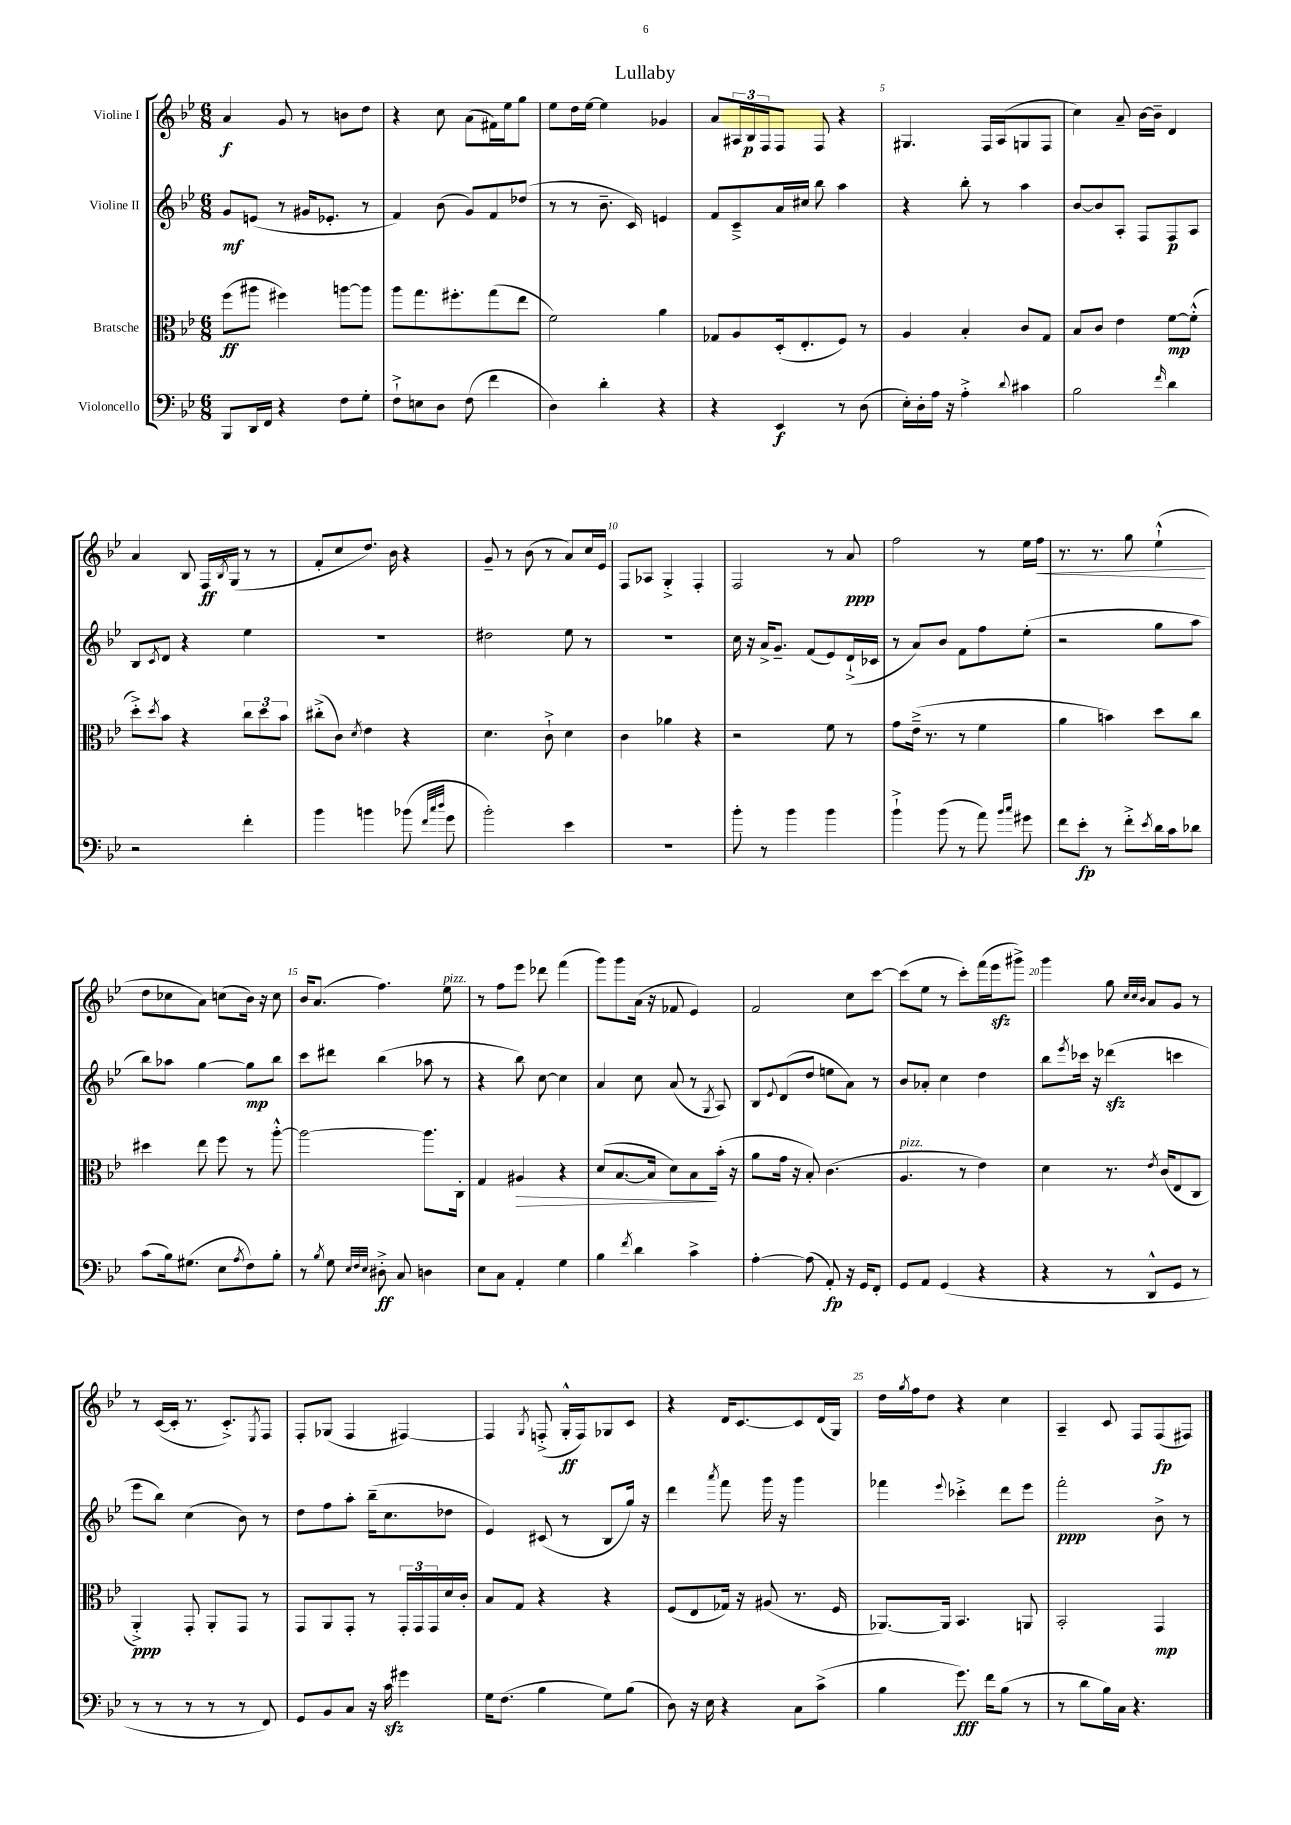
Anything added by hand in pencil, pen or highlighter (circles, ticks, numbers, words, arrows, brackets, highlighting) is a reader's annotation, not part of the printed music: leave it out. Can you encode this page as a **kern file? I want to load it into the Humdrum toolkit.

**kern	**dynam	**kern	**dynam	**kern	**dynam	**kern	**dynam
*part4	*part4	*part3	*part3	*part2	*part2	*part1	*part1
*staff4	*staff4	*staff3	*staff3	*staff2	*staff2	*staff1	*staff1
*I"Violoncello	*	*I"Bratsche	*	*I"Violine II	*	*I"Violine I	*
*clefF4	*	*clefC3	*	*clefG2	*	*clefG2	*
*k[b-e-]	*	*k[b-e-]	*	*k[b-e-]	*	*k[b-e-]	*
*M6/8	*	*M6/8	*	*M6/8	*	*M6/8	*
=1	=1	=1	=1	=1	=1	=1	=1
8BBB-/L	.	(8ff\L	ff	8g/L	mf	4a/	f
16DD/L	.	8aa#X\J	.	(8en/J	.	.	.
16FF/JJ	.	.	.	.	.	.	.
4r	.	4ff#X\)	.	8r	.	8g/	.
.	.	.	.	16g#X/KL	.	8r	.
.	.	.	.	8.e-X'/J	.	.	.
8F\L	.	[8aan\L	.	.	.	8bn\L	.
8G'\J	.	8aa\J]	.	8r	.	8dd\J	.
=2	=2	=2	=2	=2	=2	=2	=2
8F`^\L	.	8aa\L	.	4f/)	.	4r	.
8En\	.	8.gg\	.	.	.	.	.
8D\J	.	.	.	(8b-\	.	8cc\	.
.	.	8.ff#X'\	.	.	.	.	.
(8F\	.	.	.	8g/L)	.	(8a\L	.
4f\	.	(8gg\	.	8f/	.	16f#X\L)	.
.	.	.	.	.	.	16ee-\J	.
.	.	8ee-\J	.	(8dd-X/J	.	8gg\J	.
=3	=3	=3	=3	=3	=3	=3	=3
4D\)	.	2f\)	.	8r	.	8ee-\L	.
.	.	.	.	8r	.	16dd\L	.
.	.	.	.	.	.	[16ee-\JJ	.
4d'\	.	.	.	8.b-~\	.	4ee-\]	.
.	.	.	.	16c/)	.	.	.
4r	.	4a\	.	4en/	.	4g-X/	.
=4	=4	=4	=4	=4	=4	=4	=4
4r	.	8G-X/L	.	8f/L	.	8a/L	.
.	.	8A/	.	8c~^/	.	24A#X/L	.
.	.	.	.	.	.	24B-/	p
.	.	.	.	.	.	24F/J	.
4EE-/	f	(16D'/k	.	16a/L	.	8F/J	.
.	.	8.E-'/	.	16cc#X/JJ	.	.	.
.	.	.	.	8bb-\	.	8F/	.
8r	.	8F/J)	.	4aa\	.	4r	.
(8D\	.	8r	.	.	.	.	.
=5	=5	=5	=5	=5	=5	=5	=5
16E-'\LL)	.	4A/	.	4r	.	4.G#X/	.
16D'\	.	.	.	.	.	.	.
16A\JJ	.	.	.	.	.	.	.
16r	.	.	.	.	.	.	.
4A'^\	.	4B-'/	.	8bb-'\	.	.	.
.	.	.	.	8r	.	16F/LL	.
.	.	.	.	.	.	(16A/J	.
8qqd/	.	.	.	.	.	.	.
4c#X\	.	8c/L	.	4aa\	.	8Gn/	.
.	.	8G/J	.	.	.	8F/J	.
=6	=6	=6	=6	=6	=6	=6	=6
2B-\	.	8B-/L	.	[8b-/L	.	4cc\)	.
.	.	8c/J	.	8b-/]	.	.	.
.	.	4e-\	.	8A'/J	.	8a~/	.
.	.	.	.	8F/L	.	[16b-\LL	.
.	.	.	.	.	.	16b-~\JJ]	.
16qqf/	.	.	.	.	.	.	.
4d\	.	[8f\L	mp	8F/	p	4d/	.
.	.	(8f'^^\J]	.	8A/J	.	.	.
!!LO:LB:g=z
=7	=7	=7	=7	=7	=7	=7	=7
2r	.	8dd'^\L)	.	8B-/L	.	4a/	.
.	.	8qdd/	.	8qc/	.	.	.
.	.	8b-\J	.	8d/J	.	.	.
.	.	4r	.	4r	.	8B-/	.
.	.	.	.	.	.	16F/LL	ff
.	.	.	.	.	.	8qB-/	.
.	.	.	.	.	.	(16G/JJ	.
4f'\	.	12cc\L	.	4ee-\	.	8r	.
.	.	12dd\	.	.	.	.	.
.	.	.	.	.	.	8r	.
.	.	12b-\J	.	.	.	.	.
=8	=8	=8	=8	=8	=8	=8	=8
4b-\	.	(8cc#X'^\L	.	2.r	.	8f'/L	.
.	.	8c\J)	.	.	.	8cc/	.
.	.	8qd/	.	.	.	.	.
4bn\	.	4e-\	.	.	.	8.dd/J)	.
.	.	.	.	.	.	16b-\	.
(8b-X\	.	4r	.	.	.	4r	.
32qqf/LLL	.	.	.	.	.	.	.
32qqcc/	.	.	.	.	.	.	.
32qqdd/JJJ	.	.	.	.	.	.	.
8g\	.	.	.	.	.	.	.
=9	=9	=9	=9	=9	=9	=9	=9
2b-'\)	.	4.d\	.	2dd#X\	.	8g~/	.
.	.	.	.	.	.	8r	.
.	.	.	.	.	.	(8b-\	.
.	.	8c`^\	.	.	.	8r	.
4e-\	.	4d\	.	8ee-\	.	8a/L)	.
.	.	.	.	8r	.	16cc/L	.
.	.	.	.	.	.	16e-/JJ	.
=10	=10	=10	=10	=10	=10	=10	=10
2.r	.	4c\	.	2.r	.	8F/L	.
.	.	.	.	.	.	8A-X/J	.
.	.	4a-X\	.	.	.	4G'^/	.
.	.	4r	.	.	.	4F'/	.
=11	=11	=11	=11	=11	=11	=11	=11
8b-'\	.	2r	.	16cc\	.	2F/	.
.	.	.	.	16r	.	.	.
8r	.	.	.	16a^/KL	.	.	.
.	.	.	.	8.g~/J	.	.	.
4b-\	.	.	.	.	.	.	.
.	.	.	.	(8f/L	.	.	.
4b-\	.	8f\	.	8e-/)	.	8r	.
.	.	8r	.	(16d`^/L	.	8a/	ppp
.	.	.	.	16c-X/JJ	.	.	.
=12	=12	=12	=12	=12	=12	=12	=12
4b-`^\	.	8g\L	.	8r	.	2ff\	.
.	.	(16e-~^\Jk	.	8a/L)	.	.	.
.	.	8.r	.	.	.	.	.
(8b-\	.	.	.	8b-/J	.	.	.
8r	.	8r	.	8f\L	.	.	.
8a\)	.	4f\	.	8ff\	.	8r	.
16qqb-/LL	.	.	.	.	.	.	.
16qqcc/JJ	.	.	.	.	.	.	.
8g#X\	.	.	.	(8ee-'\J	.	16ee-\LL	.
!	!	!	!	!	!	!	!LO:HP:b
.	.	.	.	.	.	16ff\JJ	<
=13	=13	=13	=13	=13	=13	=13	=13
8f\L	.	4a\	.	2r	.	8.r	.
8e-'\J	fp	.	.	.	.	.	.
.	.	.	.	.	.	8.r	.
8r	.	4bn\)	.	.	.	.	.
8f'^\L	.	.	.	.	.	8gg\	.
8qe-/	.	.	.	.	.	.	.
16d\L	.	8dd\L	.	8gg\L	.	(4ee-`^^\	.
16c\J	.	.	.	.	.	.	.
8d-X\J	.	8cc\J	.	8aa\J	.	.	.
.	.	.	.	.	.	.	[
!!LO:LB:g=z
=14	=14	=14	=14	=14	=14	=14	=14
(8c\L	.	4dd#X\	.	8bb-\L)	.	8dd\L	.
16B-\k)	.	.	.	8aa-X\J	.	8cc-X\	.
(8.G#X\J	.	.	.	.	.	.	.
.	.	8ee-\	.	[4gg\	.	8a\J)	.
8E-\L	.	8ff\	.	.	.	(8ccn\L	.
8qA/	.	.	.	.	.	.	.
8F\)	.	8r	.	8gg\L]	mp	16b-\Jk)	.
.	.	.	.	.	.	16r	.
8B-'\J	.	[8aa'^^\	.	8bb-\J	.	8cc\	.
=15	=15	=15	=15	=15	=15	=15	=15
8r	.	2aa\_	.	8ccc\L	.	16b-/KL	.
.	.	.	.	.	.	(8.a/J	.
8qB-/	.	.	.	.	.	.	.
8G\	.	.	.	8ddd#X\J	.	.	.
32qqE-/LLL	.	.	.	.	.	.	.
32qqF/	.	.	.	.	.	.	.
32qqE-/JJJ	.	.	.	.	.	.	.
8D#X'^\	ff	.	.	(4bb-\	.	4.ff\)	.
8C/	.	.	.	.	.	.	.
4Dn\	.	8.aa\L]	.	8aa-X\	.	.	.
!	!	!	!	!	!	!LO:TX:a:i:t=pizz.	!
.	.	.	.	8r	.	8ee-\	.
.	.	16C'\Jk	.	.	.	.	.
=16	=16	=16	=16	=16	=16	=16	=16
8E-\L	.	4G/	.	4r	.	8r	.
8C\J	.	.	.	.	.	8ff\L	.
!	!	!	!LO:HP:b	!	!	!	!
4AA'/	.	4A#X/	>	8bb-\)	.	8eee-\J	.
.	.	.	.	[8cc\	.	8ddd-X\	.
4G\	.	4r	.	4cc\]	.	(4fff\	.
=17	=17	=17	=17	=17	=17	=17	=17
4B-\	.	(8d/L	.	4a/	.	8ggg\L)	.
.	.	[8.B-/	.	.	.	8ggg\	.
8qf/	.	.	.	.	.	.	.
4d\	.	.	.	8cc\	.	(16a\Jk	.
.	.	16B-/Jk]	.	.	.	16r	.
.	.	8d\L)	.	(8a/	.	8f-X/	.
4c^\	.	8B-\	.	8r	.	4e-/)	.
.	.	.	.	8qG/	.	.	.
.	.	(16b-'\Jk	]	8A/)	.	.	.
.	.	16r	.	.	.	.	.
=18	=18	=18	=18	=18	=18	=18	=18
[4A'\	.	8a\L	.	8B-/L	.	2f/	.
.	.	.	.	8qqe-/	.	.	.
.	.	16g\Jk	.	(8d/	.	.	.
.	.	16r	.	.	.	.	.
(8A\]	.	8B-'/)	.	8dd/J	.	.	.
8AA'/)	fp	(4.c\	.	8een\L	.	.	.
16r	.	.	.	8a\J)	.	8cc\L	.
16GG/KL	.	.	.	.	.	.	.
8FF'/J	.	.	.	8r	.	[8ccc\J	.
=19	=19	=19	=19	=19	=19	=19	=19
!	!	!LO:TX:a:i:t=pizz.	!	!	!	!	!
8GG/L	.	4.A/	.	8b-/L	.	(8ccc\L]	.
8AA/J	.	.	.	8a-X'/J	.	8ee-\J	.
(4GG/	.	.	.	4cc\	.	8r	.
.	.	8r	.	.	.	8ccc'\L)	.
4r	.	4e-\)	.	4dd\	.	(16fff\L	.
.	.	.	.	.	.	16eee-zz\J	.
.	.	.	.	.	.	8ggg#X^\J)	.
=20	=20	=20	=20	=20	=20	=20	=20
4r	.	4d\	.	8bb-\L	.	4ggg\	.
.	.	.	.	8qeee-/	.	.	.
.	.	.	.	16ccc-X\Jk	.	.	.
.	.	.	.	16r	.	.	.
8r	.	8.r	.	(4ddd-Xzz\	.	8gg\	.
.	.	.	.	.	.	32qqcc/LLL	.
.	.	.	.	.	.	32qqcc/	.
.	.	.	.	.	.	32qqb-/JJJ	.
8DD^^/L	.	.	.	.	.	8a/L	.
.	.	8qe-/	.	.	.	.	.
.	.	(16c/KL	.	.	.	.	.
8GG/J	.	8E-/	.	4cccn\	.	8g/J	.
8r	.	8C/J	.	.	.	8r	.
!!LO:LB:g=z
=21	=21	=21	=21	=21	=21	=21	=21
8r	.	4AA'^/)	ppp	8eee-\L	.	8r	.
8r	.	.	.	8bb-\J)	.	([16c/LL	.
.	.	.	.	.	.	16c'/JJ]	.
8r	.	8GG'/	.	(4cc\	.	8.r	.
8r	.	8AA'/L	.	.	.	.	.
.	.	.	.	.	.	8.c'^/L)	.
8r	.	8GG/J	.	8b-\)	.	.	.
.	.	.	.	.	.	8qE-/	.
8FF/)	.	8r	.	8r	.	8F/J	.
=22	=22	=22	=22	=22	=22	=22	=22
8GG/L	.	8GG/L	.	8dd\L	.	8F'/L	.
8BB-/	.	8AA/	.	8ff\	.	(8G-X/J	.
8C/J	.	8GG'/J	.	8aa'\J	.	4F/	.
16r	.	8r	.	(16bb-~\KL	.	.	.
16czz\	.	.	.	8.cc\	.	.	.
4g#X\	.	24GG'/LL	.	.	.	[4F#X/)	.
.	.	24GG/	.	.	.	.	.
.	.	24GG/	.	.	.	.	.
.	.	16d/	.	8dd-X\J	.	.	.
.	.	16c'/JJ	.	.	.	.	.
=23	=23	=23	=23	=23	=23	=23	=23
16G\KL	.	8B-/L	.	4e-/)	.	4F#/]	.
(8.F\J	.	.	.	.	.	.	.
.	.	8G/J	.	.	.	.	.
.	.	.	.	.	.	8qG/	.
4B-\	.	4r	.	(8c#X/	.	(8Fn'^/	.
.	.	.	.	8r	.	16G'^^/LL	ff
.	.	.	.	.	.	16F/J)	.
8G\L)	.	4r	.	8B-/L	.	8G-X/	.
(8B-\J	.	.	.	16gg/Jk)	.	8c/J	.
.	.	.	.	16r	.	.	.
=24	=24	=24	=24	=24	=24	=24	=24
8D\)	.	(8F/L	.	4ddd\	.	4r	.
16r	.	8E-/	.	.	.	.	.
16E-\	.	.	.	.	.	.	.
.	.	.	.	8qaaa/	.	.	.
4r	.	16G-X/Jk)	.	8fff\	.	16d/KL	.
.	.	16r	.	.	.	[8.c/	.
.	.	(8A#X/	.	16ggg\	.	.	.
.	.	.	.	16r	.	.	.
8C\L	.	8.r	.	4ggg\	.	8c/]	.
(8c^\J	.	.	.	.	.	(16d/L	.
.	.	16F/	.	.	.	16G/JJ)	.
=25	=25	=25	=25	=25	=25	=25	=25
4B-\	.	[8.AA-X/L)	.	4fff-X\	.	16dd\LL	.
.	.	.	.	.	.	8qgg/	.
.	.	.	.	.	.	16ff\J	.
.	.	.	.	.	.	8dd\J	.
.	.	16AA-/Jk]	.	.	.	.	.
.	.	.	.	8qqeee-/	.	.	.
8.g\)	fff	4.BB-/	.	4ccc-X'^\	.	4r	.
16f\KL	.	.	.	.	.	.	.
(8B-\J	.	.	.	8ddd\L	.	4cc\	.
8r	.	8AAn/	.	8eee-\J	.	.	.
=26	=26	=26	=26	=26	=26	=26	=26
8r	.	2BB-'/	.	2fff'\	ppp	4A~/	.
8d\L	.	.	.	.	.	.	.
16B-\L)	.	.	.	.	.	8c/	.
16C\JJ	.	.	.	.	.	.	.
4.r	.	.	.	.	.	8F/L	.
.	.	4GG/	mp	8b-^\	.	(8F/	fp
.	.	.	.	8r	.	8F#X/J)	.
==	==	==	==	==	==	==	==
*-	*-	*-	*-	*-	*-	*-	*-
